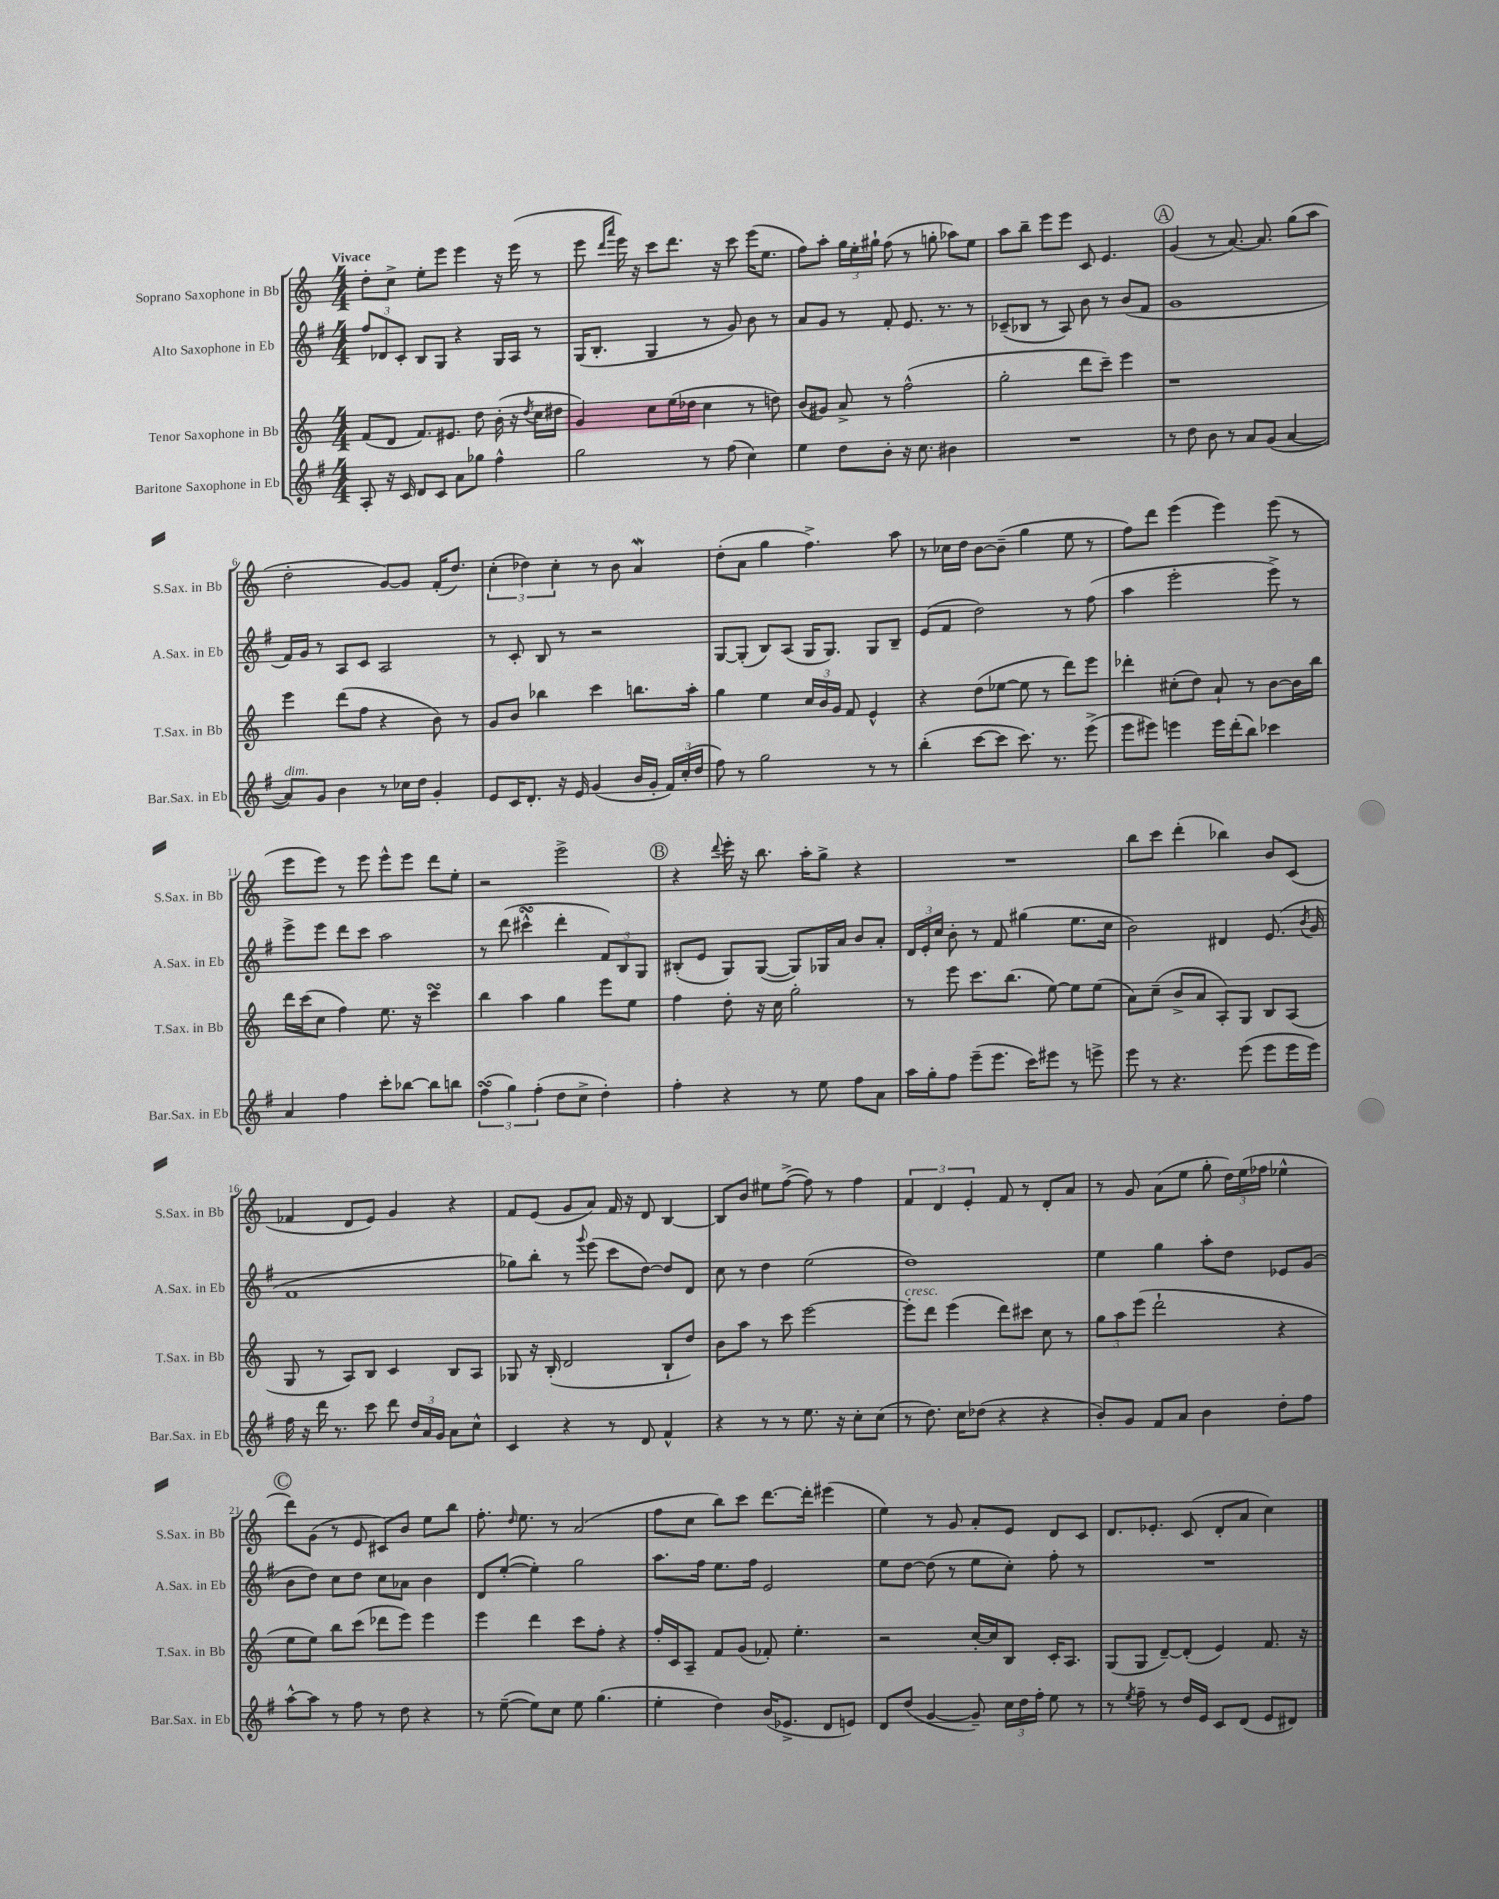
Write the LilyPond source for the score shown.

<<
\new StaffGroup <<
\new Staff = "s0" \with { instrumentName = "Soprano Saxophone in Bb" shortInstrumentName = "S.Sax. in Bb" } {
    \clef treble \key c \major \numericTimeSignature \time 4/4 \tempo "Vivace"
    \autoBeamOff d''8[-. c''8]-> e''8[-. e'''8] e'''4 r16 e'''16( r8 |
    e'''8 \grace { d'''16[ a'''16] } e'''16) r16 c'''8[ d'''8.] r16 c'''8 e'''16[( e''8.] |
    f''8[) a''8]-. \tuplet 3/2 { g''16[ e''16-. gis''16]-! } f''8( r8 g''8-. aes''8[) e''8] |
    a''8[ b''8]-- e'''8[ e'''8] c'8 e'4. |
    \mark \markup { \circle "A" } g'4( r8 a'8.~) a'8. g''8[( a''8] |
    d''2-. g'8[~) g'8] f'16[-.( d''8.]) |
    \tuplet 3/2 { c''4-.( des''4) c''4-. } r8 b'8 a'4\mordent |
    d''8[-.( a'8] g''4 f''4.->) a''8 |
    r8 ces''16[ d''16] b'8[~ b'8]--( g''4 e''8 r8 |
    f''8[) d'''8] e'''4( e'''4) e'''8( r8 |
    e'''8[ e'''8]) r8 e'''8 e'''8[-^ e'''8] d'''8[ e''8]-. |
    r2 e'''2-> |
    \mark \markup { \circle "B" } r4 \appoggiatura { d'''8 } e'''16-. r16 b''8. a''16[-. g''8]-> r4 |
    R1 |
    b''8[ c'''8] d'''4-.( bes''4) b'8[ c'8]( |
    fes'4 d'8[ e'8]) g'4 r4 |
    f'8[ e'8]( g'8[ a'8]) f'16 r16 d'8 b4~ |
    b8[ b'8] eis''8[ f''8]~->( f''8) r8 f''4 |
    \tuplet 3/2 { f'4 d'4 e'4-. } f'8 r8 d'8[-. a'8] |
    r8 g'8 a'8[( e''8] g''8-. \tuplet 3/2 { d''16[) e''16( fes''16] } ees''4-^ |
    \mark \markup { \circle "C" } d'''8[) g'8]( r8 e'8 cis'8[) b'8] e''8[ b''8] |
    f''8.-. \grace { d''16 } e''8. r8 a'2( |
    f''8[ c''8] b''8[) c'''8] d'''8.[~ d'''16]-. eis'''4( |
    e''4) r8 g'8 a'8[-. e'8] d'8[ c'8] |
    d'8.[ ees'8.]-. c'8( d'8[-. a'8] c''4) \bar "|." |
}
\new Staff = "s1" \with { instrumentName = "Alto Saxophone in Eb" shortInstrumentName = "A.Sax. in Eb" } {
    \clef treble \key g \major \numericTimeSignature \time 4/4
    \autoBeamOff \tuplet 3/2 { fis''8[ des'8 c'8]-. } b8[ g8] r4 g16[ a16] r8 |
    g16[( b8.]-. g4 r8 g'8) b'8 r8 |
    a'8[ g'8] r8 fis'8-. e'8. r8. r8 |
    ces'8[--( bes8] r8 a8) b'8 r8 b'8[( fis'8] |
    \mark \markup { \circle "A" } g'1 |
    fis'16[) g'16] r8 a8[ c'8] a2 |
    r8 c'8-. b8 r8 r2 |
    g8[~ g8]-.( b8[) a8]( g16[ g8.]) g8[ b8]-- |
    e'8[( fis'8] d''2) r8 fis''8( |
    a''4 e'''2-. e'''8->) r8 |
    e'''8[-> e'''8] d'''8[ c'''8] a''2 |
    r8 d'''8( cis'''4-^\turn d'''4-. \tuplet 3/2 { fis'8[) b8 g8] } |
    \mark \markup { \circle "B" } bis8[-.( e'8] g8[) g8]~( g8[) ges16 a'16] b'8[ a'8]-. |
    \tuplet 3/2 { d'16[ e'16-. c''16] } b'8-. r8 fis'8 gis''4( e''8.[ c''16] |
    b'2) dis'4 e'8.( \acciaccatura { b'8 } g'16 |
    fis'1 |
    ges''8[) b''8]-. r8 \appoggiatura { g'''8 } e'''8( c'''8[ d''8]~) d''8[ d'8] |
    c''8 r8 d''4 e''2( |
    d''1) |
    e''4 g''4 a''8[-. d''8] ees'8[ g'8]( |
    \mark \markup { \circle "C" } b'8[ d''8]) c''8[ d''8] c''8[ aes'8] b'4 |
    d'8[ e''8]~-.( e''4-.) g''2 |
    a''8.[ fis''16] e''8.[ fis''16] e'2 |
    e''8[ d''8]~ d''8( r8 e''8[ c''8]-.) fis''8-. r8 |
    R1 \bar "|." |
}
\new Staff = "s2" \with { instrumentName = "Tenor Saxophone in Bb" shortInstrumentName = "T.Sax. in Bb" } {
    \clef treble \key c \major \numericTimeSignature \time 4/4
    \autoBeamOff f'8[( d'8] f'8.[) eis'8.] d''8 b'16-.( r16 \acciaccatura { d''8 } c''16[ dis''16] |
    g'4) c''8[ e''16( des''16] c''4 r8 d''8) |
    b'8[( gis'8]) a'8-> r8 f''2-^( |
    g''2-. d'''8[ c'''8]--) e'''4 |
    \mark \markup { \circle "A" } r1 |
    e'''4 d'''8[( f''8] r4 b'8) r8 |
    g'8[ b'8] bes''4 c'''4 b''8.[ a''16]-. |
    g''4 e''4 \tuplet 3/2 { c''16[ b'16 g'16] } f'8 e'4-^ |
    r4 d''8[( ees''8]~ ees''8 r8 d'''8[) e'''8] |
    des'''4-. cis''8[-.( d''8]) a'8-! r8 b'8[~ b'16 b''16] |
    d'''16[ c'''16( c''8] f''4) e''8. r16 c'''4\turn |
    b''4 a''4 g''4 e'''8[ e''8] |
    \mark \markup { \circle "B" } f''4 d''8-. r16 c''16 g''2-. |
    r8 e'''8 c'''8.[ b''8.]( e''8~) e''8[ e''8]( |
    a'8[) c''8]--( b'8[-> a'8] a8[-.) g8] b8[ a8]( |
    g8 r8 a8[) b8] c'4 b8[ a8] |
    ges8 r16 b16-.( d'2 b8[-! d''8]) |
    b'8[ a''8] r8 c'''8 e'''2~ |
    e'''8[-.^\markup { \italic "cresc." } d'''8] e'''4( d'''8[) cis'''8] c''8 r8 |
    \tuplet 3/2 { g''8[ a''8 e'''8]( } d'''2-! r4 |
    \mark \markup { \circle "C" } e''8[ e''8]) b''8[ c'''8]( des'''8[ e'''8]) e'''4 |
    e'''4 d'''4 c'''8[ f''8]-. r4 |
    f''16[-. c'16 a8]-- f'8[ g'8]( fes'8-.) e''4.-. |
    r2 c''16[~-. c''16 b8] c'16[-. a8.] |
    g8[( g8] d'8[~--) d'8]-.( e'4) f'8. r16 \bar "|." |
}
\new Staff = "s3" \with { instrumentName = "Baritone Saxophone in Eb" shortInstrumentName = "Bar.Sax. in Eb" } {
    \clef treble \key g \major \numericTimeSignature \time 4/4
    \autoBeamOff a8-. r16 c'16 d'8[ c'8] a'8[ ges''8] fis''4-^ |
    g''2 r8 fis''8( c''4) |
    e''4 d''8[ b'8]-. r16 c''8. bis'4 |
    R1 |
    \mark \markup { \circle "A" } r8 d''8 b'8 r8 a'8[ g'8]( a'4~ |
    a'8[^\markup { \italic "dim." }) g'8] b'4 r8 ces''16[ d''16] g'4-. |
    e'8[ c'16 d'8.]-. r16 e'16 g'4( b'16[ g'16]-. \tuplet 3/2 { fis'16[) c''16-.( d''16] } |
    fis''8) r8 g''2 r8 r8 |
    b''4-.( c'''8[~ c'''8] c'''8.) r8. e'''8->( |
    e'''8[ eis'''8]) e'''4 e'''16[ d'''16-.( b''8]) ces'''4 |
    a'4 fis''4 c'''8[-. bes''8]~ bes''8[ b''8] |
    \tuplet 3/2 { fis''4\turn( g''4) fis''4-.( } d''8[ c''8]-> d''4-.) |
    \mark \markup { \circle "B" } fis''4-. r4 r8 e''8 fis''8[ a'8] |
    a''16[ g''16-. fis''8] e'''8[--( e'''8.] c'''16[) eis'''8] r8 e'''8-> |
    e'''8 r8 r4. e'''8( e'''8[ e'''16 e'''16]) |
    fis''16 r16 d'''16 r8. c'''8 d'''8 \tuplet 3/2 { d''16[ a'16 g'16] } a'8[ c''8]-^ |
    c'4 r4 r8 d'8 fis'4-^ |
    r4 r8 r8 e''8. r16 c''8[-. c''8]( |
    r8 d''8.) c''16[ des''8]( r4 r4 |
    b'8[-.) g'8] fis'8[ a'8] b'4 d''8[-. fis''8] |
    \mark \markup { \circle "C" } a''8[~-^ a''8] r8 fis''8 r8 d''8 r4 |
    r8 e''8~--( e''8[) c''8] e''8 g''4.( |
    e''4-. d''4) b'16[( ees'8.]-> d'8[ e'8]) |
    d'8[ d''8]( g'4~ g'8--) \tuplet 3/2 { c''16[ d''16 fis''16]-. } e''8 r8 |
    r8 \acciaccatura { e''8 } fis''8-- r8 d''16[ e'16] c'8[ d'8]( e'8[ dis'8]) \bar "|." |
}
>>
>>
